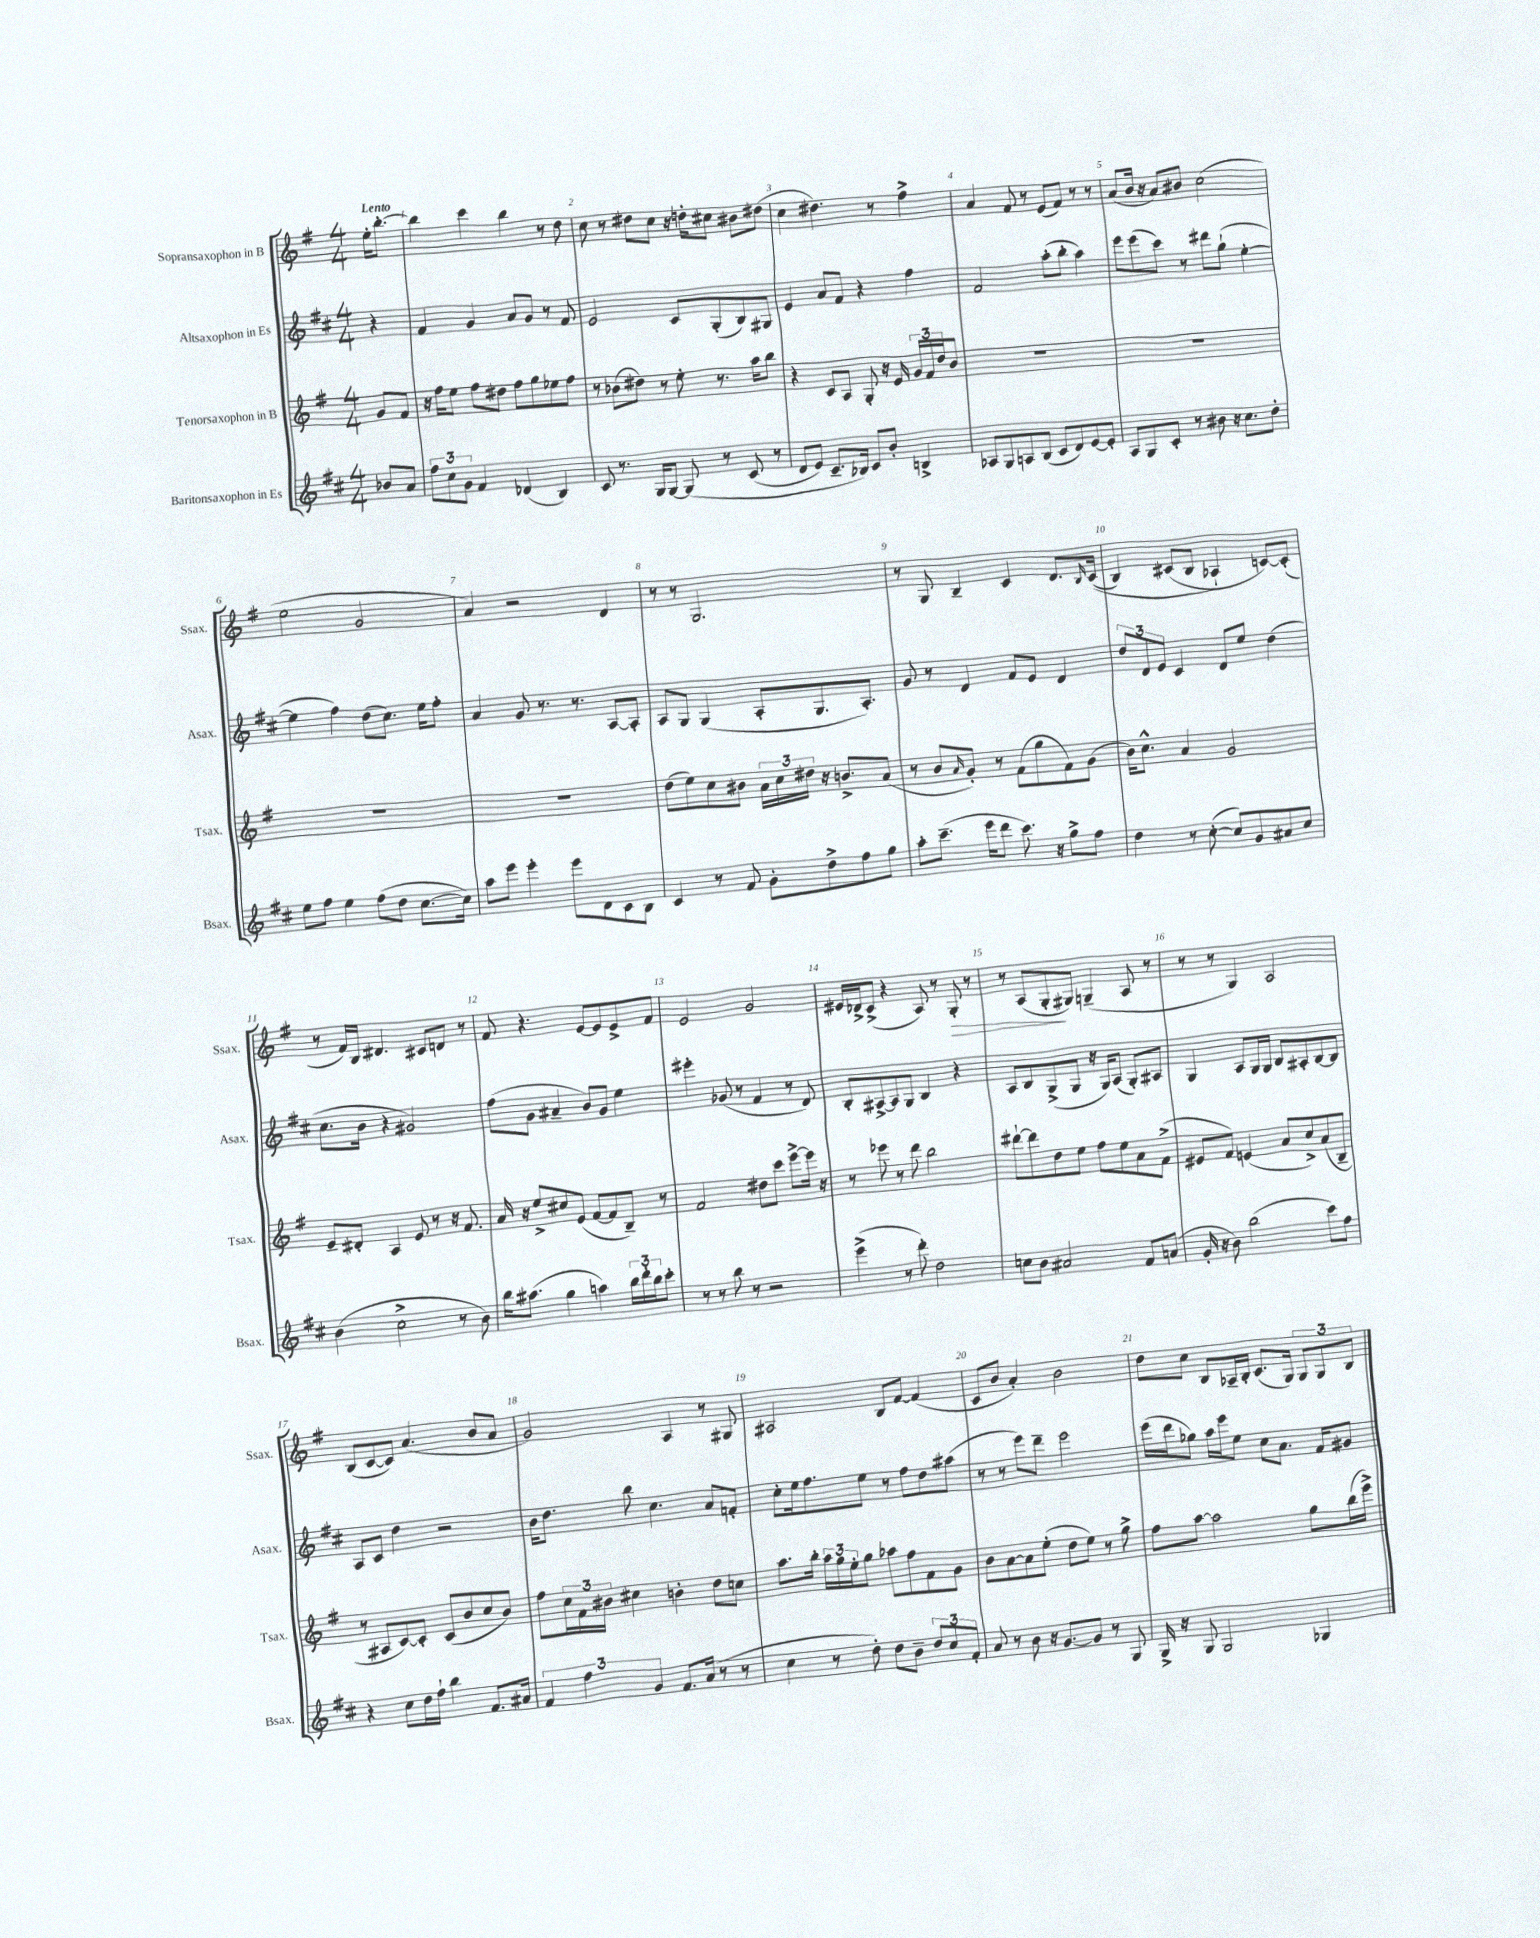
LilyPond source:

<<
\new StaffGroup <<
\new Staff = "s0" \with { instrumentName = "Sopransaxophon in B" shortInstrumentName = "Ssax." } {
    \clef treble \key g \major \numericTimeSignature \time 4/4 \partial 4 \tempo "Lento"
    e''16-. b''8.~-. |
    b''4 c'''4 b''4 r8 d''8 |
    c''8 r8 dis''8 c''8 r16 d''16-. cis''8 bis'8 dis''8( |
    c''4 dis''4.) r8 fis''4-> |
    a'4 fis'8 r8 e'8( fis'8) r8 r8 |
    a'8( b'16 r16 a'8) bis'8 c''2( |
    e''2 g'2 |
    a'4) r2 d'4 |
    r8 r8 g2. |
    r8 g8 b4-- c'4 d'8. \grace { b16 } c'16(\( |
    b4) cis'8( b8 aes4-!\) c'8~) c'8-.( |
    r8 fis'16) b16 dis'4. cis'8 d'8 r8 |
    fis'8 r4. e'8~ e'8 e'8-> fis'8 |
    e'2 g'2 |
    eis'16 des'16-> c'8->( r4 a8) r8 g8-.\> r8 |
    r8 a8( g8-.\! gis8) g4--( a8 r8 |
    r8 r8 g4) a2 |
    b8( c'8~ c'8) a'4.( b'8 a'8 |
    g'2) a4 r8 gis8 |
    ais2 b8 fis'8~ fis'4( |
    c'8 b'8 a'4-.) b'2 |
    d''8 c''8 b8 aes16-- b16-. c'8.( g16) \tuplet 3/2 { g8 g8 b8 } \bar "|." |
}
\new Staff = "s1" \with { instrumentName = "Altsaxophon in Es" shortInstrumentName = "Asax." } {
    \clef treble \key d \major \numericTimeSignature \time 4/4 \partial 4
    r4 |
    fis'4 g'4 a'8 g'8 r8 fis'8 |
    e'2 cis'8 g8-.( b8) gis8 |
    e'4 a'8 fis'8 r4 fis''4 |
    fis'2 a''8-.( b''8-. a''4) |
    e'''8 e'''8( cis'''8) r8 dis'''8 g''8-!( e''4~-. |
    e''4 fis''4) d''8( cis''8.) e''16 fis''8-. |
    a'4 g'8 r8. r8. a8~ a8-. |
    a8 g8 g4( a8-. g8. a8.-.) |
    g'8 r8 d'4 fis'8 e'8 d'4 |
    \tuplet 3/2 { d''8 d'8 e'8 } cis'4 d'8 e''8 d''4( |
    cis''8. b'16 r4 gis'2) |
    fis''8( g'8 ais'4-- b'8) g'8 e''4 |
    eis'''4-. ges'8( r8 fis'4 r8 d'8) |
    b8-. ais8~-> ais8 g8 b4 r4 |
    a8 b8 g8->( g8 r16 g16) a8( g8-.) ais8 |
    g4 a8 g16 g16 b8 ais8-. b8~ b8 |
    a8 cis'8 d''4 r2 |
    b'16 d''8. b''8 cis''4. a'8 f'8-. |
    cis''8-. e''16 fis''8. e''8 r8 fis''8 d''8 ais''8( |
    r8 r8 e'''8) d'''8-- e'''2 |
    e'''16( d'''16 ges''8) a''16 e'''16 e''8 cis''8 a'8. fis'16 gis'8 \bar "|." |
}
\new Staff = "s2" \with { instrumentName = "Tenorsaxophon in B" shortInstrumentName = "Tsax." } {
    \clef treble \key g \major \numericTimeSignature \time 4/4 \partial 4
    g'8 fis'8 |
    r16 fis''16 e''8 fis''8 dis''8 fis''8 g''8 ees''8 fis''8 |
    r8 bes'8( dis''8) r8 e''8-. r8. a''16 b''8 |
    r4 c'8 a8 g8-. r16 e'16 \tuplet 3/2 { g'16 fis'16 d''16 } b'8 |
    R1 |
    R1 |
    R1 |
    R1 |
    d''8( e''8) c''8 bis'8 \tuplet 3/2 { a'16 c''16 dis''16 } r16 b'8.-> a'8( |
    r8 b'8 \grace { a'16 } g'8-.) r8 fis'8( g''8 fis'8) g'8( |
    b'16) c''8.-^ a'4 g'2 |
    e'8-- dis'8-. a4 e'8 r8 r16 fis'8. |
    a'16 r16 e''8-> cis''8 e'8( fis'8~ fis'8 b8--) r8 |
    fis'2 dis''8 c'''8 e'''8~-> e'''16 r16 |
    r8 ees'''8 r8 d'''8 b''2 |
    dis'''8~-! dis'''8 d''8 e''8 fis''8 e''8 a'8 fis'8->( |
    eis'8 fis'8) e'4( a'8 c''8->) a'8( b8-- |
    r8 ais8 c'8~) c'8-. c'8( b'8 c''8 b'8) |
    fis''8 \tuplet 3/2 { c''16 fis'16 bis'16 } cis''4 b'4-. d''8 c''8 |
    a''8. b''16-. \tuplet 3/2 { a''16 g''16 e''16-. } g''8 aes''8 fis''8 fis'8 g'8 |
    b'8 a'8~ a'8 e''8-.( d''8 e''8) r8 g''8-> |
    fis''8 a''8~ a''2 g''8 b''16( e'''16->) \bar "|." |
}
\new Staff = "s3" \with { instrumentName = "Baritonsaxophon in Es" shortInstrumentName = "Bsax." } {
    \clef treble \key d \major \numericTimeSignature \time 4/4 \partial 4
    bes'8 a'8 |
    \tuplet 3/2 { fis''8 cis''8 g'8 } fis'4 des'4( b4) |
    cis'8 r8. g16 g8~ g8\( r8 cis'8( r8 |
    d'8 e'8) cis'8.-- bes16\) cis'8 b'8-. b4-> |
    aes8 g8 a8 b8( cis'8 d'8) e'8~ e'8-. |
    a8 g8 cis'8-. r8 bis'8 r16 cis''8. d''8-. |
    e''8 fis''8 e''4 fis''8( d''8 cis''8.~ cis''16) |
    a''8 e'''8 e'''4-. e'''8 d'8 cis'8 b8 |
    cis'4 r8 fis'8 g'8-. d''8-> fis''8 g''8 |
    a''8-. cis'''8.--( e'''16 d'''8 cis'''8.) r16 g''8-> fis''8 |
    d''4 r8 cis''8~-.( cis''8) g'8 ais'8 cis''8 |
    b'4( cis''2-> r8 b'8) |
    b''16 ais''8.( g''4 a''4) \tuplet 3/2 { b''16 d'''16-. b''16 } cis'''8-. |
    r8 r8 b''8 r8 r2 |
    e'''4->( r8 d'''8-.) d''2 |
    c''8 b'8 ais'2 fis'8 a'8( |
    g'16-. r16 b'8) b''2( cis'''8) fis''8 |
    r4 cis''8 d''16 fis''16-! b''4 fis'8. ais'16 |
    \tuplet 3/2 { fis'4 fis''4 g'4 } fis'8. a'16( r8 r8 |
    cis''4 r8 d''8-.) d''8 b'8-- \tuplet 3/2 { d''8 cis''8 fis'8-. } |
    a'8 r8 b'8 r16 g'8.~ g'8 r8 g8 |
    g16-> r16 g8 g2 ges4 \bar "|." |
}
>>
>>
\layout { \context { \Score \override BarNumber.break-visibility = ##(#f #t #t) barNumberVisibility = #all-bar-numbers-visible } }
